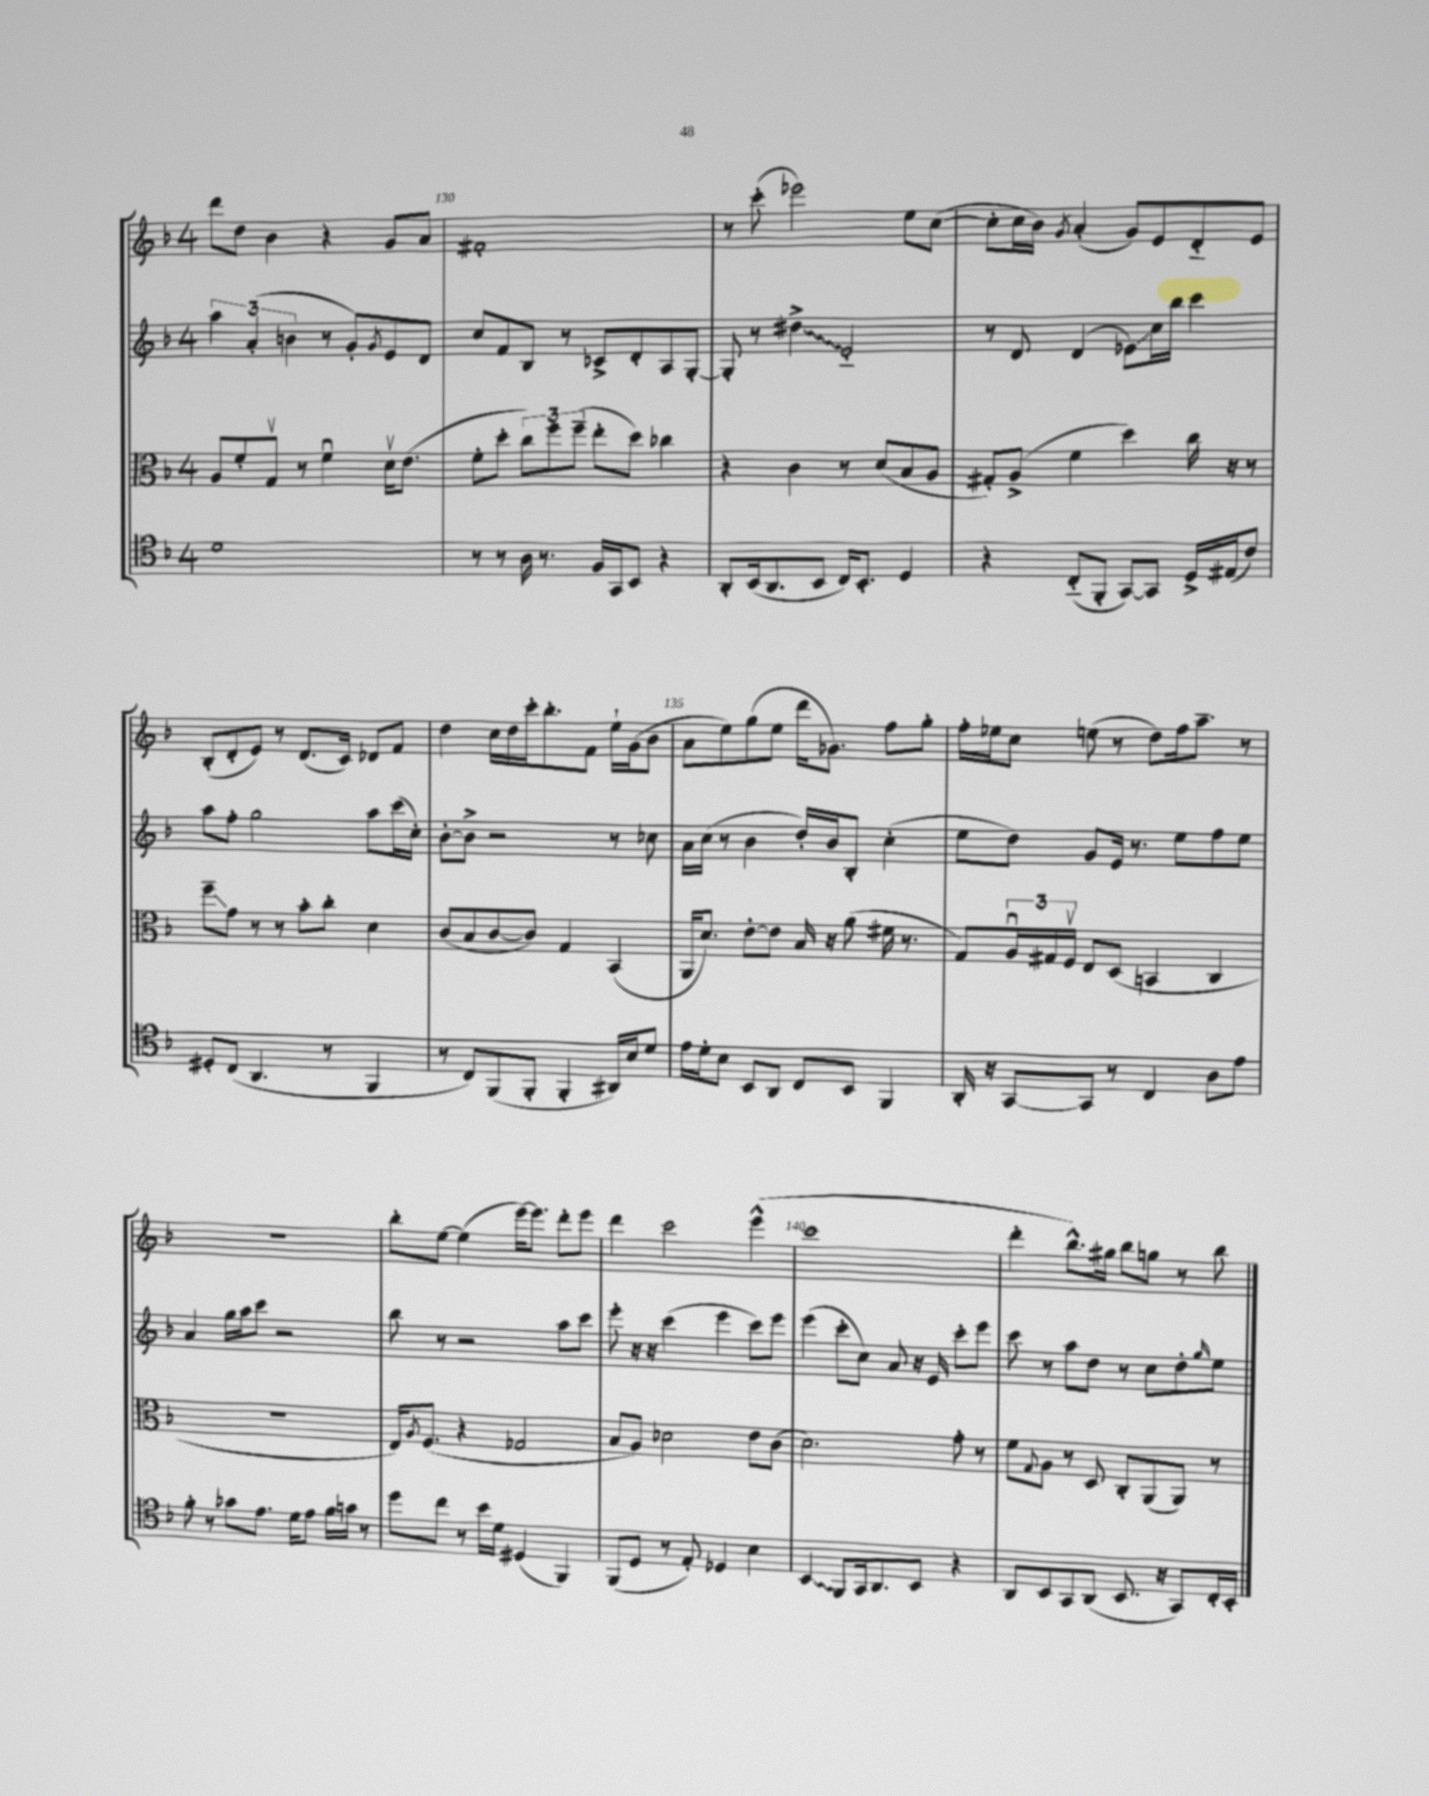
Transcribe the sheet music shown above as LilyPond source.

<<
\new StaffGroup <<
\new Staff = "s0" {
    \clef treble \key f \major \once \override Staff.TimeSignature.style = #'single-digit \time 4/4
    d'''8 d''8 bes'4 r4 g'8 a'8 |
    fis'1-. |
    r8 c'''8-.( ees'''2) e''8 c''8~( |
    c''8-. c''16 bes'16) \acciaccatura { g'8 } a'4-.( g'8) e'8 d'8-_ e'8 |
    bes8-.( d'8-. e'8) r8 d'8.( c'16) des'8 f'8 |
    d''4 c''16 d''16 c'''16-. bes''8.-. f'8 e''16-! g'16( bes'8 |
    a'8 e''8) g''8( e''8 d'''16 ges'8.) f''8 g''8-. |
    f''16-. ees''16 c''8 e''8( r8 d''8) f''16 a''8.-- r8 |
    R1 |
    bes''8-. e''8~ e''4( e'''16~) e'''8. d'''8-. e'''8 |
    d'''4 c'''2 e'''4-^( |
    c'''1 |
    d'''4-. bes''8.-^) gis''16 bes''8 g''8 r8 bes''8 \bar "|." |
}
\new Staff = "s1" {
    \clef treble \key f \major \once \override Staff.TimeSignature.style = #'single-digit \time 4/4
    \tuplet 3/2 { a''4 a'4-.( b'4 } r8 g'8-.) \acciaccatura { g'8 } e'8 d'8 |
    c''8 f'8 bes8 r8 ces'8-> d'8-. a8 g8~-. |
    g8-. r8 \once \override Glissando.style = #'zigzag dis''4->\glissando e'2-_ |
    r8 d'8 d'4( ees'8\glissando) c''16 bes''16 c'''4 |
    a''8 f''8-. g''2 a''8 c'''16( c''16-.) |
    bes'8~-. bes'8-> r2 r8 ces''8 |
    a'16 c''16( r8 bes'4 d''16-.) bes'16 bes8-. c''4-.( |
    e''8 d''8) g'8 e'16 r8. e''8 f''8 e''8 |
    a'4 g''16 a''16 c'''8 r2 |
    bes''8 r8 r2 a''8 c'''8 |
    e'''8-. r16 r16 c'''4( e'''4 c'''8) e'''8 |
    e'''4( c'''8-. c''8) a'8 r16 e'16 c'''8-. e'''8 |
    c'''8 r8 a''8 d''8 r8 c''8 d''8-. \grace { g''16 } e''8 \bar "|." |
}
\new Staff = "s2" {
    \clef alto \key f \major \once \override Staff.TimeSignature.style = #'single-digit \time 4/4
    a8 f'8-. g8\upbow r8 f'4\downbow d'16\upbow e'8.( |
    f'8-. d''8-. \tuplet 3/2 { c''8) f''8 f''8--( } e''8-. d''8) ces''4 |
    r4 c'4 r8 d'8( bes8 a8 |
    gis8-.) a8->( f'4 d''4) c''16 r16 r8 |
    f''8--\glissando g'8 r8 r8 bes'8-. c''8-. d'4 |
    c'8( bes8 c'8~ c'8) g4 bes,4( |
    a,16 d'8.) e'8~-. e'8 bes16 r16 a'8( fis'16 r8. |
    g8) \tuplet 3/2 { a16\downbow gis16 f16\upbow } e8 d8( b,4 c4 |
    R1 |
    e16) \acciaccatura { a8 } f8.( r4 ges2 |
    bes8 a8) des'2 e'8 c'8( |
    d'2.) g'8-. r8 |
    f'8 \appoggiatura { g8 } a8 r8 d8 c8-. a,8( a,8) r8 \bar "|." |
}
\new Staff = "s3" {
    \clef tenor \key f \major \once \override Staff.TimeSignature.style = #'single-digit \time 4/4
    d'1 |
    r8 r8 a16 r8. f16 g,16 bes,8 r4 |
    a,8-. bes,16( a,8. bes,8 c16) bes,8.-. d4 |
    r4 c8-_( f,8-. g,8~) g,8 d16-> eis16( c'8) |
    dis8-. c8( a,4. r8 f,4 |
    r8 c8) f,8( f,8-. f,4-. ais,16) bes16 d'8 |
    e'16 d'16-. bes8 bes,8 a,8 c8 bes,8 f,4 |
    a,16-. r16 g,8~ g,8 r8 c4 a8 e'8 |
    f'8-. r8 ges'8 e'8. d'16 e'8 f'16 g'16 r8 |
    d''8 c''8 r8 bes'16 d'16 dis4( f,4) |
    f,8( d8 r8 e8-.) des4 bes4 |
    \once \override Glissando.style = #'zigzag bes,4\glissando f,8 g,16 a,8. bes,8 r4 |
    a,8 bes,8 g,8 a,8( bes,8. r16 g,8) c16-. bes,16-. \bar "|." |
}
>>
>>
\layout { \context { \Score currentBarNumber = #129 \override BarNumber.break-visibility = ##(#f #t #t) barNumberVisibility = #(every-nth-bar-number-visible 5) } }
